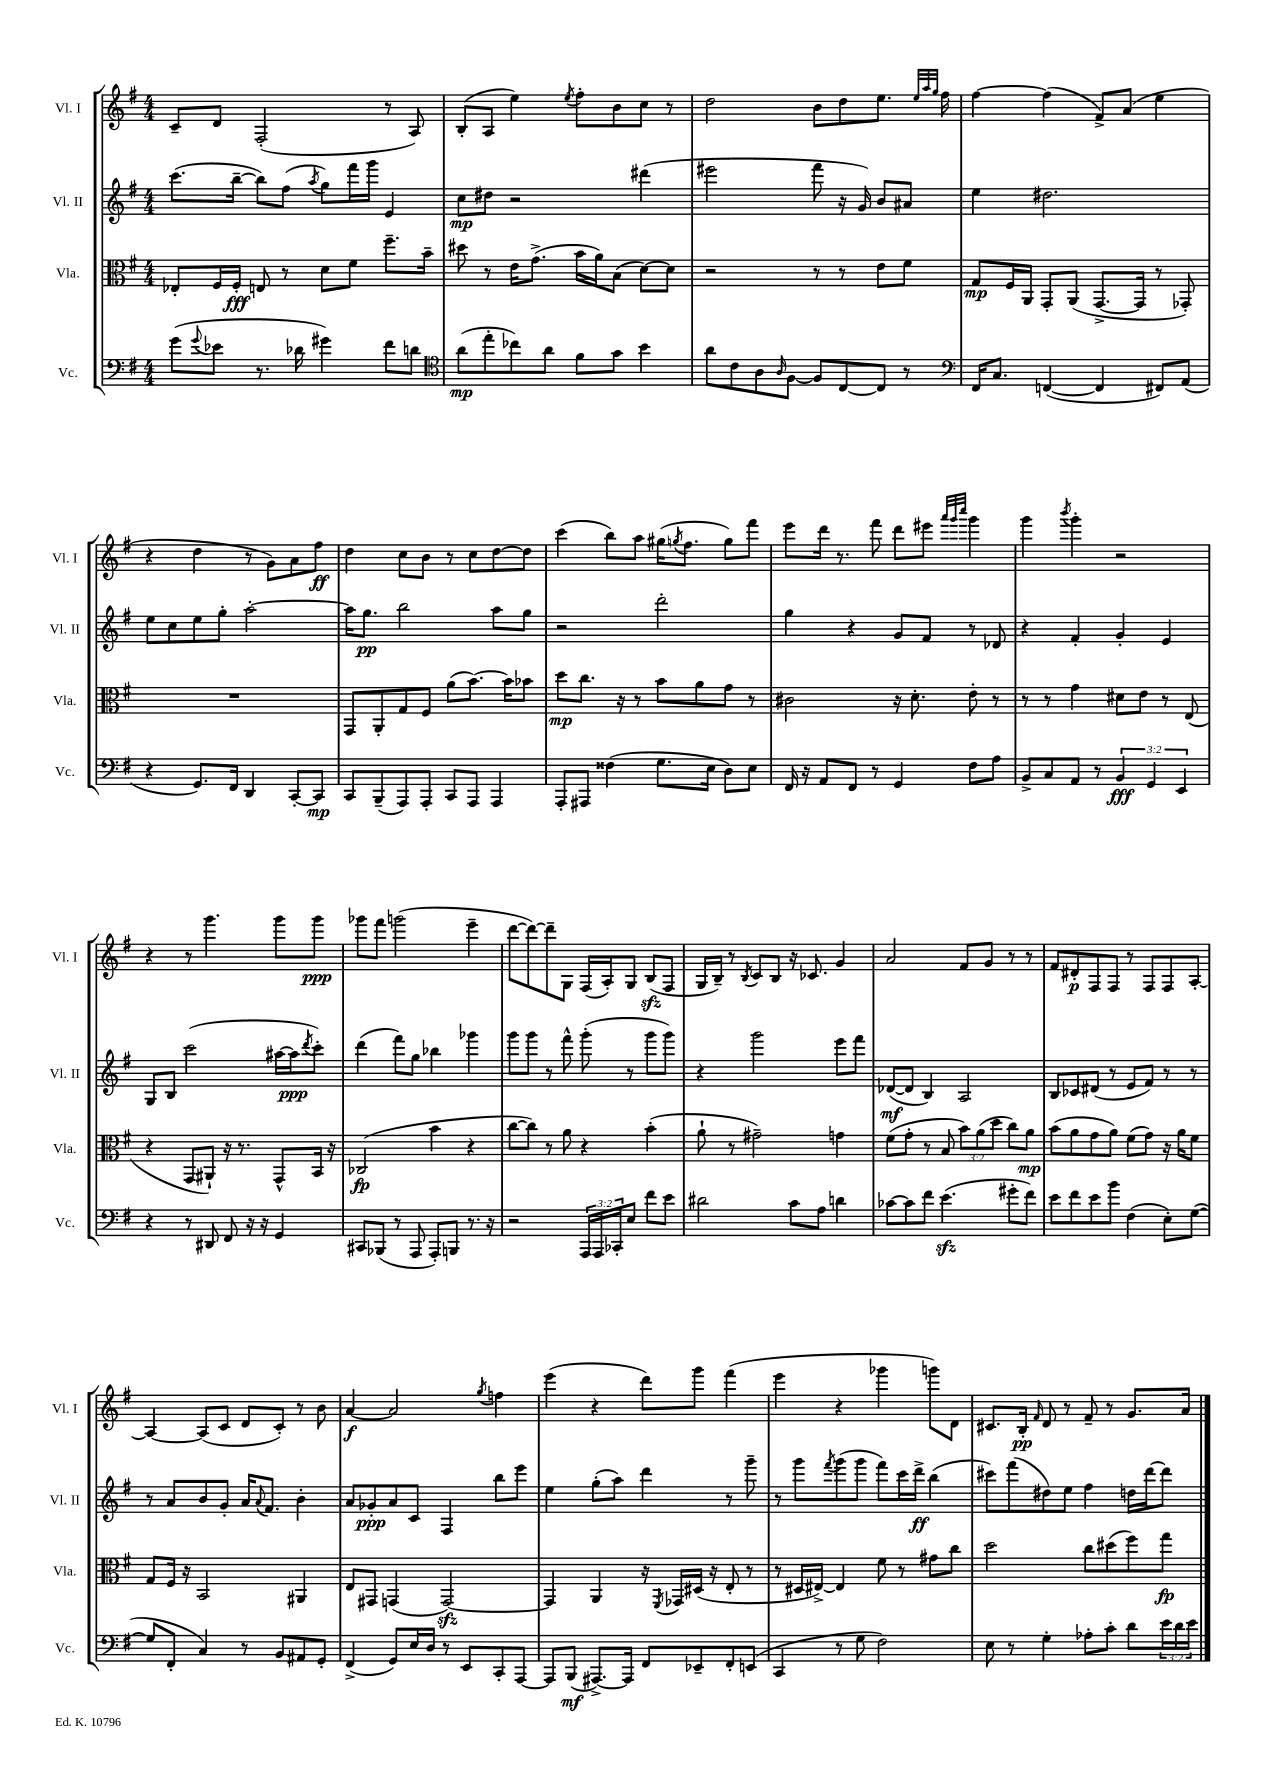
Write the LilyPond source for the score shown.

<<
\new StaffGroup <<
\new Staff = "s0" \with { instrumentName = "Vl. I" shortInstrumentName = "Vl. I" } {
    \clef treble \key g \major \numericTimeSignature \time 4/4
    c'8-- d'8 fis2-.( r8 a8) |
    b8-.( a8 e''4) \acciaccatura { e''8 } fis''8-. b'8 c''8 r8 |
    d''2 b'8 d''8 e''8. \grace { e''32 a''32 g''32 } fis''16 |
    fis''4~ fis''4( fis'8->) a'8( e''4 |
    r4 d''4 r8 g'8) a'8 fis''8\ff |
    d''4 c''8 b'8 r8 c''8 d''8~ d''8 |
    c'''4( b''8) a''8 gis''16( \acciaccatura { g''8 } fis''8. g''8) fis'''8 |
    e'''8 d'''16 r8. fis'''8 d'''8 eis'''8 \grace { a'''32 g'''32 c''''32 } g'''4 |
    g'''4 \acciaccatura { b'''8 } g'''4-. r2 |
    r4 r8 g'''4. g'''8 g'''8\ppp |
    ges'''8 fis'''8 g'''2( e'''4-- |
    d'''8~ d'''8~) d'''8-- g8 fis16( a16-.) g8 b8\sfz( fis8 |
    g16 b16--) r8 \acciaccatura { b8 } c'8 b8 r16 ces'8. g'4 |
    a'2 fis'8 g'8 r8 r8 |
    fis'8 dis'8-.\p fis8 fis8 r8 fis8 fis8 a8~-. |
    a4~ a8( c'8 d'8 c'8-.) r8 b'8 |
    a'4~\f a'2 \acciaccatura { g''8 } f''4 |
    e'''4( r4 d'''8) g'''8 fis'''4( |
    e'''4 r4 ges'''4 g'''8) d'8 |
    cis'8. b16-.\pp \grace { fis'16 } d'8 r8 fis'8-- r8 g'8. a'16 \bar "|." |
}
\new Staff = "s1" \with { instrumentName = "Vl. II" shortInstrumentName = "Vl. II" } {
    \clef treble \key g \major \numericTimeSignature \time 4/4
    c'''8.( b''16~-- b''8) fis''8( \acciaccatura { a''8 } g''8) fis'''16 g'''16 e'4 |
    c''8\mp dis''8 r2 dis'''4( |
    eis'''2 fis'''8 r16 g'16) b'8 ais'8 |
    e''4 dis''2. |
    e''8 c''8 e''8 g''8-. a''2~-. |
    a''16 g''8.\pp b''2 a''8 g''8 |
    r2 d'''2-. |
    g''4 r4 g'8 fis'8 r8 des'8 |
    r4 fis'4-. g'4-. e'4 |
    g8 b8 c'''2( ais''16~ ais''16\ppp \acciaccatura { d'''8 } c'''8-.) |
    d'''4( fis'''8) g''8 bes''4 ges'''4 |
    g'''8 g'''8 r8 fis'''8-^ g'''8-.( r8 g'''8 g'''8) |
    r4 g'''2 e'''8 fis'''8 |
    des'8~\mf( des'8 b4) a2 |
    b8 ces'8 dis'8( r8 e'8 fis'8) r8 r8 |
    r8 a'8 b'8 g'8-. a'16 \appoggiatura { a'8 } fis'8. b'4-. |
    a'8 ges'8-.\ppp a'8 c'8 fis4 b''8 e'''8 |
    e''4 g''8-.( a''8) d'''4 r8 g'''8-- |
    r8 g'''8 \acciaccatura { fis'''8 } g'''8( g'''8 fis'''8) c'''16 d'''16->\ff b''4( |
    cis'''8) fis'''8( dis''8) e''8 fis''4 d''16 d'''16~ d'''8 \bar "|." |
}
\new Staff = "s2" \with { instrumentName = "Vla." shortInstrumentName = "Vla." } {
    \clef alto \key g \major \numericTimeSignature \time 4/4 \override Staff.TupletNumber.text = #tuplet-number::calc-fraction-text
    ees8-. fis16 fis16-.\fff e8 r8 d'8 fis'8 fis''8.-- b'16-- |
    dis''8 r8 e'16 g'8.->( b'16 a'16) b8( d'8~) d'8 |
    r2 r8 r8 e'8 fis'8 |
    g8\mp fis16 a,16 g,8-. a,8( g,8.~-> g,16 r8 ges,8-.) |
    R1 |
    g,8 a,8-. g8 fis8 a'8( b'8.~) b'16 bes'8 |
    d''8\mp c''8. r16 r8 b'8 a'8 g'8 r8 |
    cis'2 r16 d'8.-. e'8-. r8 |
    r8 r8 g'4 dis'8 e'8 r8 e8( |
    r4 g,8 ais,8-!) r16 r8. g,8-^ b,16 r16 |
    ces2\fp( b'4 r4 |
    c''8~ c''8) r8 a'8 r4 b'4-.( |
    a'8-! r8 gis'2--) g'4 |
    fis'8( g'8-. r8 b8 \tuplet 3/2 { b'8) a'8( d''8 } c''8) a'8\mp |
    b'8( a'8 g'8 a'8) fis'8( g'8) r16 a'16 fis'8 |
    g8 fis16 r16 b,2 ais,4 |
    e8 gis,8 g,4( g,2~\sfz) |
    g,4 a,4 r16 \acciaccatura { fis,8 } ges,16 dis16( r16 e8-. r8 |
    r8 dis16 eis16~->) eis4 fis'8 r8 gis'8 c''8 |
    d''2 c''8 dis''8( fis''8) g''8\fp \bar "|." |
}
\new Staff = "s3" \with { instrumentName = "Vc." shortInstrumentName = "Vc." } {
    \clef bass \key g \major \numericTimeSignature \time 4/4 \override Staff.TupletNumber.text = #tuplet-number::calc-fraction-text
    g'8( \appoggiatura { g'8 } ees'8 r8. des'16 gis'4) fis'8 d'8 |
    \clef tenor a'8\mp( e''8-. ces''8) a'8 fis'8 g'8 b'4 |
    a'8 c'8 a8 \grace { a16 } fis8~ fis8 c8~ c8 r8 |
    \clef bass fis,16 c8. f,4~( f,4 fis,8) a,8( |
    r4 g,8.) fis,16 d,4 c,8~-. c,8\mp |
    c,8 b,,8--( a,,8) a,,8-. c,8 a,,8 a,,4 |
    a,,8-. ais,,8 fisis4( g8. e16 d8) e8 |
    fis,16 r16 a,8 fis,8 r8 g,4 fis8 a8 |
    b,8-> c8 a,8 r8 \tuplet 3/2 { b,4\fff g,4 e,4 } |
    r4 r8 dis,8 fis,8 r16 r16 g,4 |
    cis,8 bes,,8( r8 a,,8 a,,8-.) b,,8 r8. r16 |
    r2 \tuplet 3/2 { a,,16 a,,16 ces,16-. } e8 fis'8 e'8 |
    dis'2 c'8 a8 d'4 |
    ces'8~ ces'8 fis'8 e'4.\sfz( gis'8-. fis'8) |
    e'8 fis'8 e'8 b'8 fis4( e8-.) g8~( |
    g8 fis,8-. c4) r8 b,8 ais,8 g,8-. |
    fis,4->( g,8) e16 d16 r8 e,8 c,8-. a,,8~ |
    a,,8 b,,8\mf( ais,,8.~->) ais,,16 fis,8 ees,8-- fis,8-. e,8( |
    c,4 r8 g8 fis2) |
    e8 r8 g4-. aes8-. c'8-. d'8 \tuplet 3/2 { e'16 d'16 e'16 } \bar "|." |
}
>>
>>
\layout { \context { \Score \remove "Bar_number_engraver" } }
